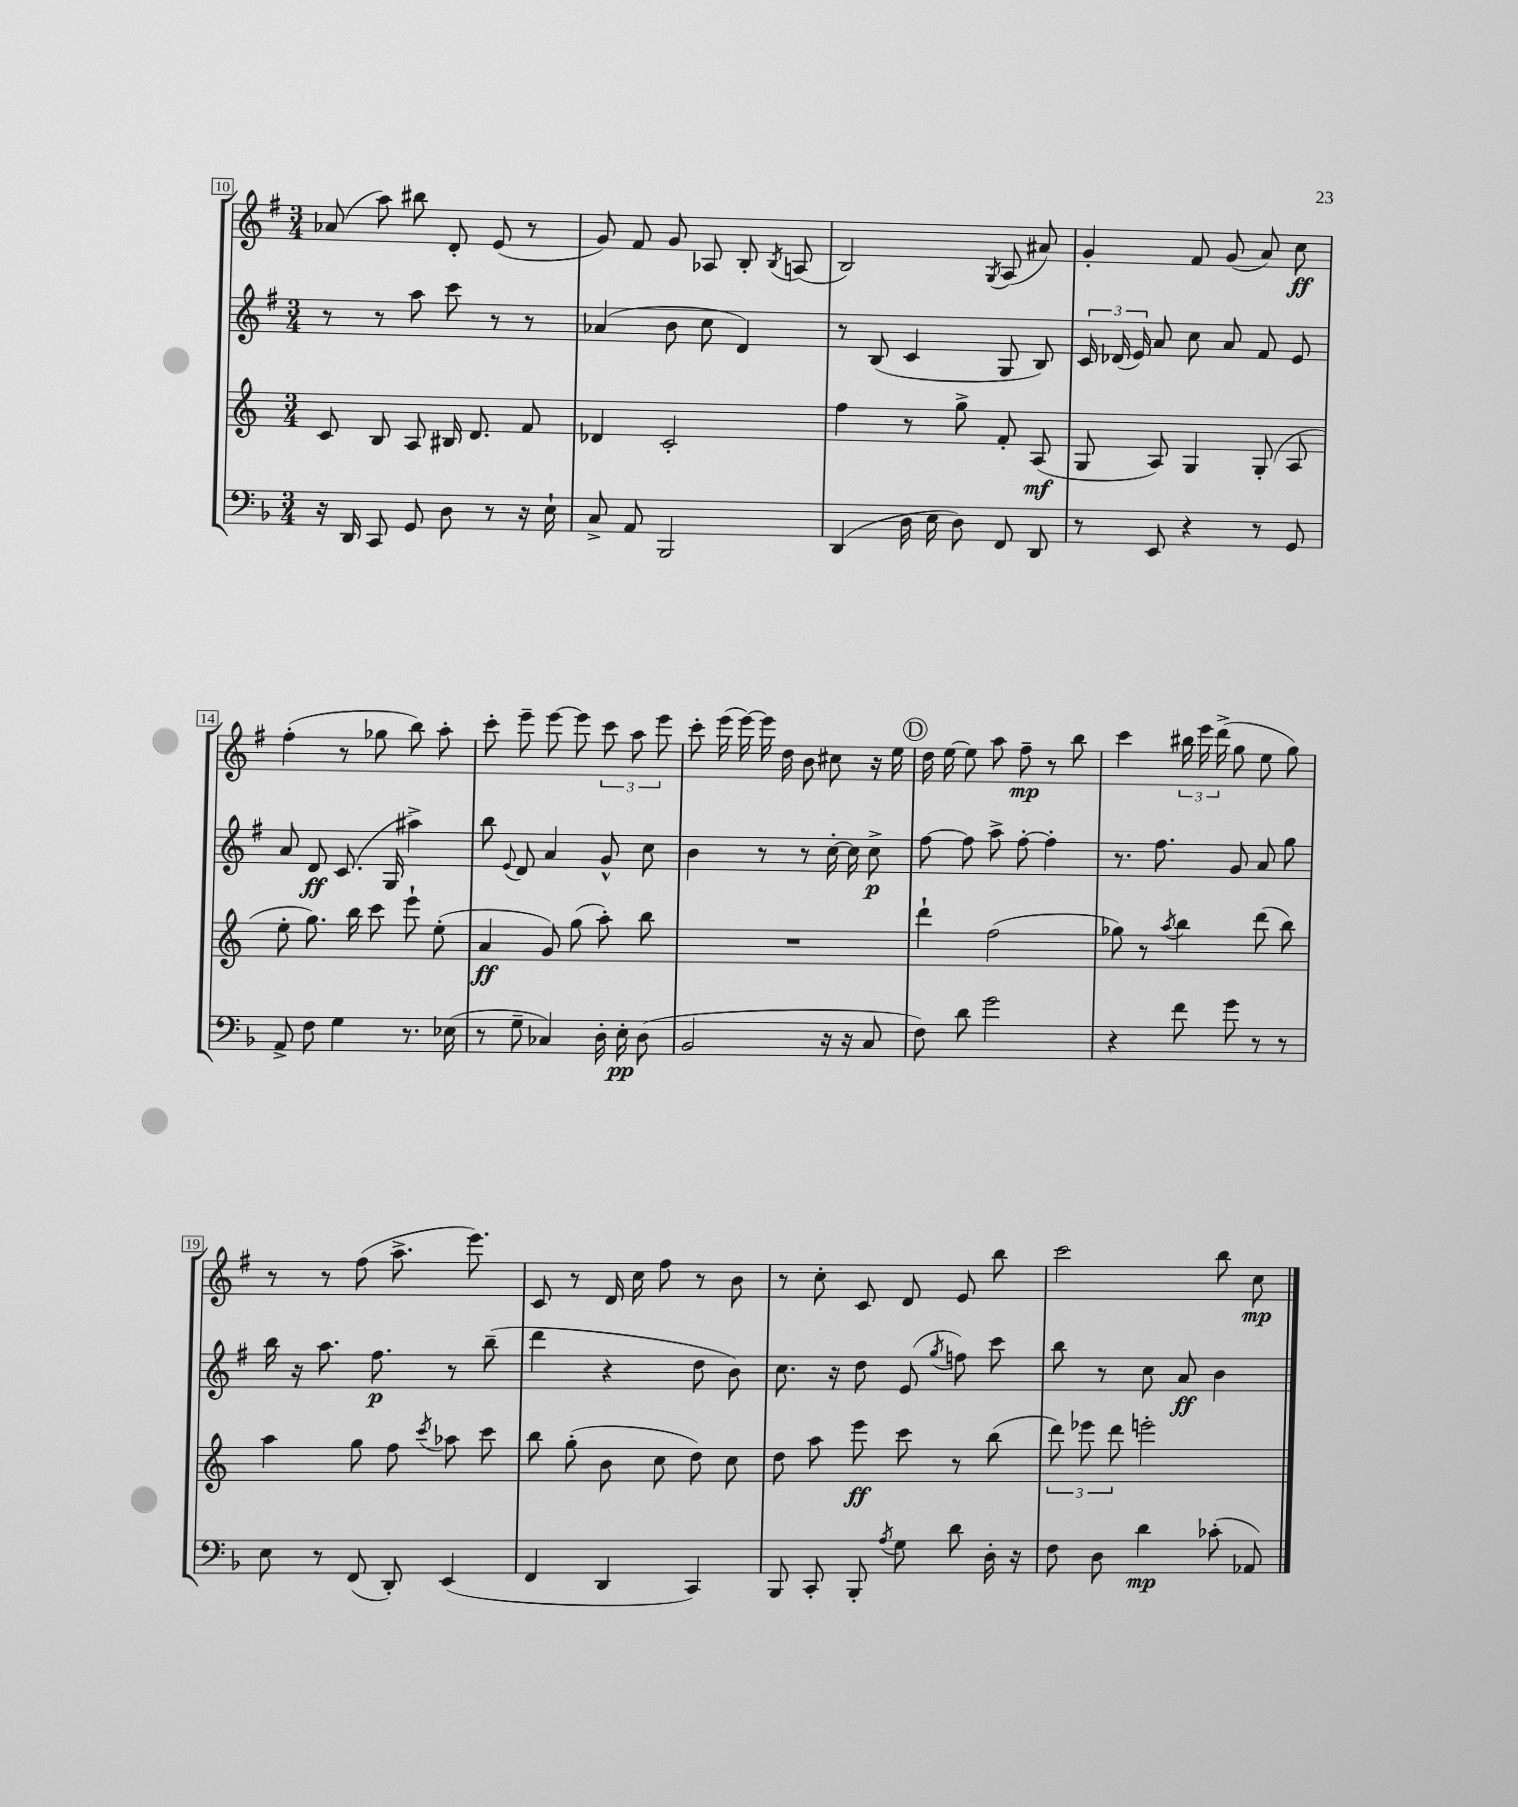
<<
\new StaffGroup <<
\new Staff = "s0" {
    \clef treble \key g \major \numericTimeSignature \time 3/4
    \autoBeamOff aes'8( a''8) bis''8 d'8-. e'8( r8 |
    g'8) fis'8 g'8 aes8 b8-. \acciaccatura { b8 } a8( |
    b2) \acciaccatura { g8 } a8( ais'8) |
    g'4-. fis'8 g'8( a'8) c''8\ff |
    fis''4-.( r8 ges''8 b''8) a''8-. |
    c'''8-. e'''8-- e'''8~ e'''8 \tuplet 3/2 { c'''8 a''8 e'''8 } |
    c'''8-. e'''16( e'''16~) e'''16 d''16 b'8 cis''8 r16 e''16 |
    \mark \markup { \circle "D" } d''16 e''16~ e''8 a''8 fis''8--\mp r8 b''8 |
    c'''4 \tuplet 3/2 { bis''16 e'''16 d'''16->( } g''8 e''8 g''8) |
    r8 r8 fis''8( a''8.-> e'''8.) |
    c'8 r8 d'16 c''16 fis''8 r8 b'8 |
    r8 c''8-. c'8 d'8 e'8 b''8 |
    c'''2 b''8 c''8\mp \bar "|." |
}
\new Staff = "s1" {
    \clef treble \key g \major \numericTimeSignature \time 3/4
    \autoBeamOff r8 r8 a''8 c'''8 r8 r8 |
    aes'4( b'8 c''8 d'4) |
    r8 b8( c'4 g8 b8) |
    \tuplet 3/2 { c'16 des'16( e'16) } a'8 c''8 a'8 fis'8 e'8 |
    a'8 d'8\ff c'8.( g16 ais''4->) |
    b''8 \appoggiatura { e'8 } d'8 a'4 g'8-^ c''8 |
    b'4 r8 r8 c''16~-. c''16 c''8->\p |
    \mark \markup { \circle "D" } fis''8~ fis''8 a''8-> fis''8~-. fis''4-. |
    r8. fis''8. g'8 a'8 g''8 |
    b''16 r16 a''8. fis''8.\p r8 b''8--( |
    d'''4 r4 d''8 b'8) |
    c''8. r16 d''8 e'8( \acciaccatura { g''8 } f''8) c'''8 |
    b''8 r8 c''8 a'8\ff b'4 \bar "|." |
}
\new Staff = "s2" {
    \clef treble \key c \major \numericTimeSignature \time 3/4
    \autoBeamOff c'8 b8 a8 bis16 d'8. f'8 |
    des'4 c'2-. |
    f''4 r8 g''8-> f'8-. a8\mf( |
    g8 a8) g4 g8-.( a8 |
    e''8-. g''8.) b''16 c'''8 e'''8-! e''8-.( |
    a'4\ff g'8) g''8( a''8-.) b''8 |
    R2. |
    \mark \markup { \circle "D" } d'''4-! f''2( |
    ges''8) r8 \acciaccatura { a''8 } b''4 d'''8( b''8) |
    a''4 g''8 f''8 \acciaccatura { c'''8 } aes''8 c'''8 |
    b''8 g''8-.( b'8 c''8 d''8) c''8 |
    d''8 a''8 e'''8\ff c'''8 r8 b''8( |
    \tuplet 3/2 { d'''8) ees'''8 d'''8 } e'''2-. \bar "|." |
}
\new Staff = "s3" {
    \clef bass \key f \major \numericTimeSignature \time 3/4
    \autoBeamOff r16 d,16 c,8 g,8 d8 r8 r16 e16-! |
    c8-> a,8 bes,,2 |
    d,4( d16 e16 d8) f,8 d,8 |
    r8 e,8 r4 r8 g,8 |
    a,8-> f8 g4 r8. ees16( |
    r8 g8-- ces4) d16-. e16-.\pp d8( |
    bes,2 r16 r16 c8 |
    \mark \markup { \circle "D" } f8) d'8 g'2 |
    r4 f'8 g'8 r8 r8 |
    e8 r8 f,8( d,8-.) e,4( |
    f,4 d,4 c,4) |
    bes,,8 c,8-. bes,,8-. \acciaccatura { a8 } g8 d'8 d16-. r16 |
    f8 d8 d'4\mp ces'8-.( aes,8) \bar "|." |
}
>>
>>
\layout { \context { \Score currentBarNumber = #10 \override BarNumber.stencil = #(make-stencil-boxer 0.1 0.3 ly:text-interface::print) } }
